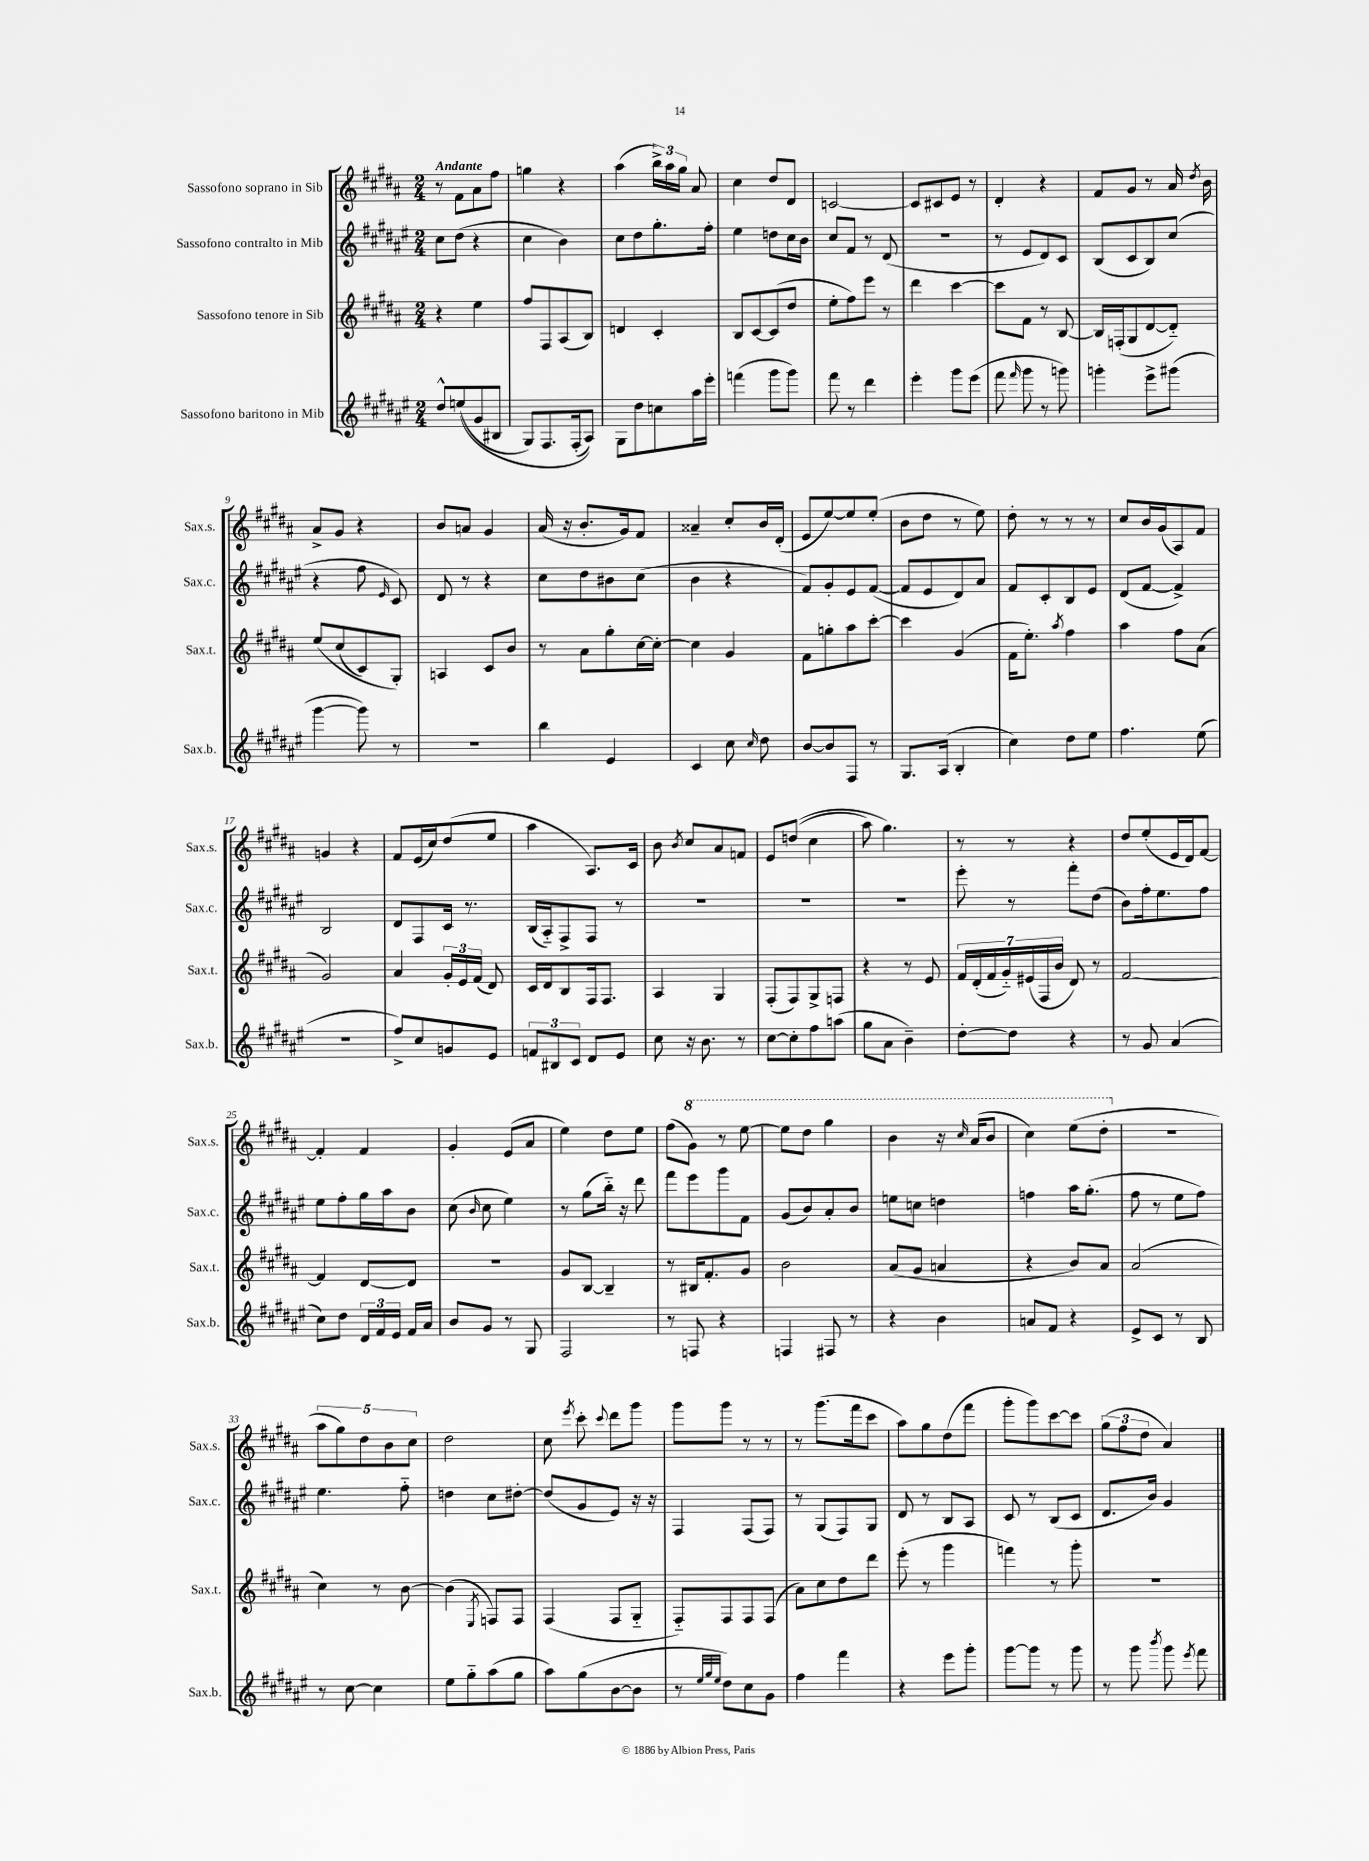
<<
\new StaffGroup <<
\new Staff = "s0" \with { instrumentName = "Sassofono soprano in Sib" shortInstrumentName = "Sax.s." } {
    \clef treble \key b \major \numericTimeSignature \time 2/4 \tempo "Andante"
    \autoBeamOff r8 fis'8[ ais'8 fis''8] |
    g''4 r4 |
    ais''4( \tuplet 3/2 { b''16[->) ais''16 gis''16] } ais'8 |
    cis''4 dis''8[ dis'8] |
    c'2~ |
    c'8[ cis'8 e'8] r8 |
    dis'4-. r4 |
    fis'8[ gis'8] r8 ais'16 \acciaccatura { dis''8 } b'16 |
    ais'8[-> gis'8] r4 |
    b'8[ a'8] gis'4 |
    ais'16( r16 b'8.[-. gis'16) fis'8] |
    aisis'4-- cis''8[-. b'16 dis'16]-.( |
    e'8[ e''8~) e''8 e''8]-.( |
    b'8[ dis''8] r8 e''8) |
    dis''8-. r8 r8 r8 |
    cis''8[ b'16 gis'16( ais8) fis'8] |
    g'4 r4 |
    fis'8[ e'16( cis''16) dis''8( e''8] |
    ais''4 ais8.[) cis'16] |
    b'8 \acciaccatura { b'8 } cis''8[ ais'8 f'8] |
    e'8[ d''8](\( cis''4 |
    ais''8) gis''4.\) |
    r8 r8 r4 |
    dis''8[ e''8-.( e'16 dis'16) fis'8]~ |
    fis'4-. fis'4 |
    gis'4-. e'8[( ais'8] |
    e''4) dis''8[ e''8] |
    fis''8[( \ottava #1 gis''8]) r8 e'''8~ |
    e'''8[ dis'''8] gis'''4 |
    b''4 r16 \grace { cis'''16 } ais''16[( b''8] |
    cis'''4) e'''8[( dis'''8]-. \ottava #0 |
    R2 |
    \tuplet 5/4 { ais''8[ gis''8) dis''8 b'8 cis''8] } |
    dis''2 |
    cis''8 \acciaccatura { e'''8 } cis'''8-. \appoggiatura { cis'''8 } dis'''8[ gis'''8] |
    gis'''8[ gis'''8] r8 r8 |
    r8 gis'''8.[( fis'''16 cis'''8] |
    ais''8[) gis''8 dis''8( fis'''8] |
    gis'''8[-. gis'''8) cis'''8~ cis'''8] |
    \tuplet 3/2 { gis''8[( fis''8 dis''8] } ais'4) \bar "|." |
}
\new Staff = "s1" \with { instrumentName = "Sassofono contralto in Mib" shortInstrumentName = "Sax.c." } {
    \clef treble \key fis \major \numericTimeSignature \time 2/4
    \autoBeamOff cis''8[ dis''8]( r4 |
    cis''4 b'4) |
    cis''8[ dis''8 gis''8.-. fis''16]-. |
    eis''4 d''8[ cis''16 b'16] |
    cis''8[ fis'8] r8 dis'8( |
    r2 |
    r8 eis'8[ dis'8) cis'8] |
    b8[( cis'8 b8) cis''8]( |
    r4 fis''8 \grace { eis'16 } cis'8) |
    dis'8 r8 r4 |
    cis''8[ dis''8 bis'8 cis''8]( |
    b'4 r4 |
    fis'8[) gis'8-. eis'8 fis'8]~( |
    fis'8[ eis'8 dis'8) ais'8] |
    fis'8[ cis'8-. b8 eis'8] |
    dis'8[( fis'8]~ fis'4->) |
    b2 |
    dis'8[ fis8 cis'16] r8. |
    b16[( ais16-_) fis8-> fis8] r8 |
    R2 |
    R2 |
    R2 |
    eis'''8-. r8 fis'''8[-. dis''8]( |
    b'8[) fis''16-. eis''8. fis''8] |
    eis''8[ fis''8-. gis''16 ais''16 b'8] |
    cis''8( \grace { b'16 } cis''8 eis''4) |
    r8 gis''8[( b''16]-_) r16 dis'''8 |
    fis'''8[ eis'''8 gis'''8 fis'8] |
    gis'8[( b'8) ais'8-. b'8] |
    e''8[ c''8] d''4 |
    f''4 ais''16[ gis''8.]-.( |
    fis''8 r8 eis''8[ fis''8]) |
    eis''4. fis''8-_ |
    d''4 cis''8[ dis''8]~-. |
    dis''8[( gis'8 eis'8]) r16 r16 |
    fis4 fis8[( fis8]) |
    r8 gis8[( fis8) gis8] |
    dis'8 r8 b8[ ais8] |
    cis'8 r8 b8[( cis'8] |
    dis'8.[ b'16]) gis'4 \bar "|." |
}
\new Staff = "s2" \with { instrumentName = "Sassofono tenore in Sib" shortInstrumentName = "Sax.t." } {
    \clef treble \key b \major \numericTimeSignature \time 2/4
    \autoBeamOff r4 e''4 |
    fis''8[ fis8 ais8( b8]) |
    d'4 cis'4-. |
    b8[ cis'8~ cis'8( dis''8] |
    e''8[-. fis''8) e'''8] r8 |
    dis'''4 cis'''4~ |
    cis'''8[ fis'8] r8 b8~ |
    b16[ f16-.( gis8 dis'8~ dis'8]-_) |
    e''8[\( cis''8( cis'8) gis8]-.\) |
    a4 cis'8[ b'8] |
    r8 ais'8[ gis''8-. cis''16~ cis''16]~-. |
    cis''4 gis'4 |
    fis'8[ g''8-. ais''8 cis'''8]~-. |
    cis'''4 gis'4( |
    fis'16[ e''8.]-.) \acciaccatura { ais''8 } fis''4 |
    ais''4 fis''8[ ais'8]( |
    gis'2) |
    ais'4 \tuplet 3/2 { gis'16[-. e'16 fis'16]( } dis'8) |
    cis'16[ dis'16 b8 fis16 fis8.] |
    ais4 gis4 |
    fis8[-.( fis8) gis8-> f8] |
    r4 r8 e'8 |
    \tuplet 7/4 { fis'16[ dis'16-.( fis'16 gis'16-_) eis'16( fis16 b'16] } dis'8) r8 |
    fis'2~ |
    fis'4 dis'8[~ dis'8] |
    r2 |
    gis'8[ b8]~ b4-- |
    r8 bis16[ fis'8.-. gis'8] |
    b'2 |
    ais'8[( gis'8] a'4 |
    r4 b'8[) ais'8] |
    ais'2( |
    cis''4) r8 b'8~ |
    b'4( \acciaccatura { e8 } f8[) f8] |
    fis4( fis8[ gis8]-_ |
    fis8[-_) fis8 fis8 fis8]( |
    ais'8[) cis''8 dis''8 dis'''8] |
    e'''8-.( r8 gis'''4 |
    f'''4) r8 gis'''8-. |
    R2 \bar "|." |
}
\new Staff = "s3" \with { instrumentName = "Sassofono baritono in Mib" shortInstrumentName = "Sax.b." } {
    \clef treble \key fis \major \numericTimeSignature \time 2/4
    \autoBeamOff dis''8[-^ e''8(\( gis'8 bis8] |
    gis8[) fis8. fis16-.( ais8])\) |
    gis8[ dis''8 c''8 ais''16 eis'''16]-. |
    f'''4( gis'''8[ gis'''8]) |
    fis'''8 r8 dis'''4 |
    eis'''4-. gis'''8[ eis'''8]( |
    fis'''8 \grace { fis'''16 } gis'''8 r8 g'''8) |
    g'''4-. eis'''8[-> gis'''8]( |
    gis'''4~ gis'''8) r8 |
    R2 |
    b''4 eis'4 |
    cis'4 cis''8 \grace { cis''16 } dis''8 |
    b'8[~ b'8 fis8] r8 |
    gis8.[ ais16]( b4-. |
    cis''4) dis''8[ eis''8] |
    fis''4. eis''8( |
    R2 |
    fis''8[->) cis''8 g'8 eis'8] |
    \tuplet 3/2 { f'8[ bis8 cis'8] } dis'8[ eis'8] |
    cis''8 r16 b'8. r8 |
    cis''8[~ cis''8-. fis''8 a''8]( |
    gis''8[ ais'8] b'4--) |
    dis''8[~-. dis''8] r4 |
    r8 gis'8 ais'4( |
    cis''8[) dis''8] \tuplet 3/2 { dis'16[ fis'16 eis'16] } fis'16[ ais'16] |
    b'8[ gis'8] r8 gis8 |
    fis2 |
    r8 f8 r4 |
    f4 fis8 r8 |
    r4 b'4 |
    a'8[ fis'8] r4 |
    eis'8[-> cis'8] r8 b8 |
    r8 cis''8~ cis''4 |
    eis''8[ gis''8-_ ais''8( gis''8] |
    ais''8[) gis''8( b'8~ b'8] |
    r8 \grace { eis''32[ gis''32 eis''32] } dis''8[) cis''8 gis'8] |
    fis''4 fis'''4 |
    r4 eis'''8[ gis'''8]-. |
    gis'''8[~ gis'''8] r8 gis'''8 |
    r8 gis'''8 \acciaccatura { b'''8 } gis'''8 \acciaccatura { eis'''8 } fis'''8 \bar "|." |
}
>>
>>
